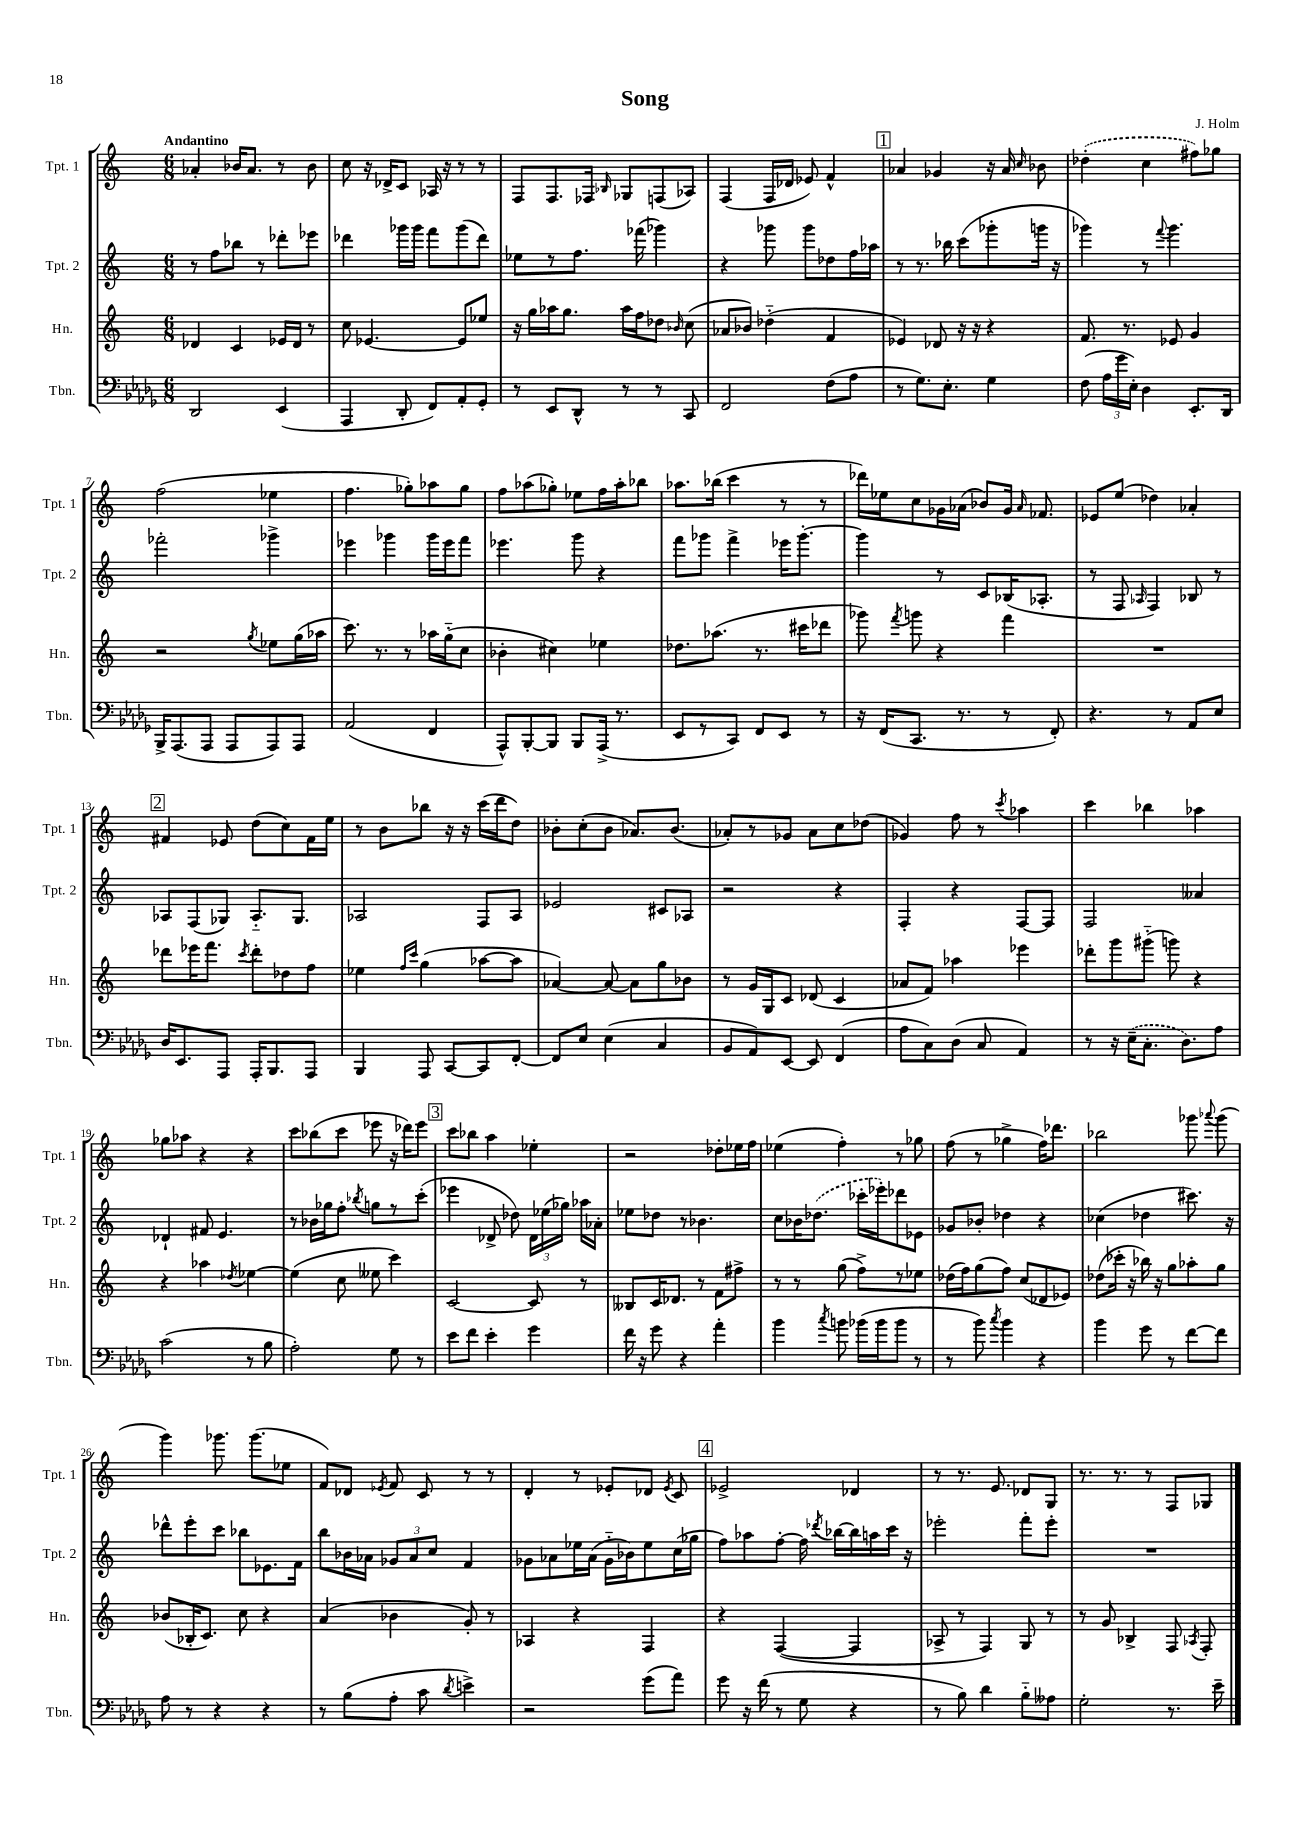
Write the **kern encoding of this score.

**kern	**kern	**kern	**kern
*staff4	*staff3	*staff2	*staff1
*clefF4	*clefG2	*clefG2	*clefG2
*k[b-e-a-d-g-]	*k[]	*k[]	*k[]
*M6/8	*M6/8	*M6/8	*M6/8
2DD-/	4d-/	8r	4a-'/
.	.	8ff\L	.
.	4c/	8bb-\J	16b-/LK
.	.	.	8.a-/J
.	.	8r	.
(4EE-/	16e-/LL	8ddd-'\L	8r
.	16d-/JJ	.	.
.	8r	8eee-\J	8b-\
=	=	=	=
4AAA-/	8cc\	4ddd-\	8cc\
.	[4.e-/	.	16r
.	.	.	16d-^/LK
8DD-'/	.	16ggg-\LL	8c/J
.	.	16ggg-\JJ	.
8FF/L)	.	8fff\L	16A-/
.	.	.	16r
8AA-'/	8e-/]L	(8ggg-\	8r
8GG-'/J	8ee-/J	8ddd-\J)	8r
=	=	=	=
8r	16r	8ee-\L	8F/L
.	16gg\LL	.	.
8EE-/L	16aa-\J	8r	8.F/
.	8.gg\J	.	.
8DD-^^/J	.	8.ff\J	.
.	.	.	16F-/Jk
.	.	.	16qqB-/
8r	16aa-\LL	.	8G-/L
.	16ff\J	(16fff-\	.
8r	8dd-\J	4ggg-\)	(8F/
.	16qqb-/	.	.
8CC/	(8cc\	.	8A-/J)
=	=	=	=
2FF/	8a-/L	4r	(4F/
.	8b-/J)	.	.
.	(4dd-'~\	8ggg-\	16F/LL
.	.	.	16d-/JJ
.	.	8ggg-\L	8e-/)
(8F\L	4f/	8dd-\	4f^^/
8A-\J	.	16ff\L	.
.	.	16aa-\JJ	.
=	=	=	=
8r	4e-/)	8r	4a-/
8.G-\L)	.	8.r	.
.	8d-/	.	4g-/
8.E-'\J	.	16bb-\	.
.	16r	(8ccc\L	.
.	16r	.	.
4G-\	4r	8ggg-'\	16r
.	.	.	16a-/
.	.	.	16qqcc/
.	.	16ggg\Jk	8b-\
.	.	16r	.
=	=	=	=
(8F\	8.f/	4ggg-\)	(4dd-'\
24A-\LL	.	.	.
24g-\	.	.	.
.	8.r	.	.
24E-'\JJ)	.	.	.
4D-\	.	8r	4cc\
.	.	8qqfff/	.
.	8e-/	4.ggg-\	.
8.EE-'/L	4g/	.	8ff#\L)
.	.	.	8gg-\J
16DD-/Jk	.	.	.
=	=	=	=
16BBB-^/LK	2r	2fff-'\	(2ff\
(8.AAA-/	.	.	.
8AAA-/J	.	.	.
8AAA-/L	.	.	.
.	8qgg/	.	.
8AAA-/)	8ee-\L	4ggg-^\	4ee-\
8AAA-/J	(16gg\L	.	.
.	16aa-\JJ	.	.
=	=	=	=
(2AA-/	8.ccc\)	4eee-\	4.ff\
.	8.r	.	.
.	.	4ggg-\	.
.	8r	.	8gg-'\L)
4FF/	16aa-\LL	16ggg-\LL	8aa-\
.	(16gg'~\J	16eee-\J	.
.	8cc\J	8fff\J	8gg-\J
=	=	=	=
8AAA-^^/L)	4b-'\	4.eee-\	8ff\L
[8BBB-'/	.	.	(8aa-\
8BBB-/]J	4cc#\)	.	8gg-'\J)
8BBB-/L	.	8ggg\	8ee-\L
(16AAA-^/Jk	4ee-\	4r	16ff\L
8.r	.	.	16aa-'\J
.	.	.	8bb-\J
=	=	=	=
8EE-/L	8.dd-\L	8fff\L	8.aa-\L
8r	.	8ggg-\J	.
.	(8.aa-\J	.	(16bb-\Jk
8CC/J)	.	4fff^\	4ccc\
8FF/L	8.r	.	.
8EE-/J	.	16eee-\LK	8r
.	16ccc#\LK	[8.ggg-'\J	.
8r	8ddd-\J	.	8r
=	=	=	=
16r	8ggg-\)	4ggg-\]	16ddd-\LL)
(16FF/LK	.	.	16ee-\J
.	8qfff/	.	.
8.CC/J	8ggg\	.	8cc\
.	4r	8r	16g-\L
8.r	.	.	(16a-\JJ
.	.	8c/L	8b-/L)
8r	4fff\	(16B-/K	16g-/Jk
.	.	.	16qqa-/
.	.	8.A-'/J	8.f-/
8FF'/)	.	.	.
=	=	=	=
4.r	2.r	8r	8e-/L
.	.	8F/	(8ee/J
.	.	16qqA-/	.
.	.	4F/)	4dd-\)
8r	.	.	.
8AA-/L	.	8B-/	4a-'/
8E-/J	.	8r	.
=	=	=	=
16D-/LK	8ddd-\L	8A-/L	4f#/
8.EE-/	.	.	.
.	16eee-\K	(8F/	.
.	8.fff\J	.	.
8AAA-/J	.	8G-/J)	8e-/
.	8qccc/	.	.
16AAA-'/LK	8ddd-'\L	8.A-'~/L	(8dd\L
8.BBB-/	.	.	.
.	8dd-\	.	8cc\)
.	.	8.G-/J	.
8AAA-/J	8ff\J	.	16f#\L
.	.	.	16ee\JJ
=	=	=	=
4BBB-/	4ee-\	2A-/	8r
.	.	.	8b\L
.	16qqff/LL	.	.
.	16qqccc/JJ	.	.
8AAA-/	(4gg\	.	8bb-\J
[8CC/L	.	.	16r
.	.	.	16r
8CC/]	[8aa-\L	8F/L	(16ccc\LL
.	.	.	16ddd\J
[8FF'/J	8aa-\]J	8A-/J	8dd\J)
=	=	=	=
8FF/]L	[4a-/)	2e-/	8b-'\L
8E-/J	.	.	(8cc'\
(4E-\	8a-/_	.	8b-\J
.	8a-\]L	.	8.a-/L)
4C/	8gg\	8c#/L	.
.	.	.	(8.b-/J
.	8b-\J	8A-/J	.
=	=	=	=
8BB-/L	8r	2r	8a-'/L)
8AA-/)	16g/LL	.	8r
.	16G/J	.	.
[8EE-/J	8c/J	.	8g-/J
8EE-/]	(8d-/	.	8a-\L
(4FF/	4c/	4r	8cc\
.	.	.	(8dd-\J
=	=	=	=
8A-\L	8a-/L	4F'/	4g-/)
8C\)	8f/J)	.	.
(8D-\J	4aa-\	4r	8ff\
8C/	.	.	8r
.	.	.	8qccc/
4AA-/)	4eee-\	[8F/L	4aa-\
.	.	8F/]J	.
=	=	=	=
8r	8ddd-'\L	2F/	4ccc\
16r	8ggg\	.	.
(16E-~\LK	.	.	.
8.C'\J	(8ggg#'~\J	.	4bb-\
.	8ggg\)	.	.
8.D-\L)	.	.	.
.	4r	4a--/	4aa-\
8A-\J	.	.	.
=	=	=	=
(2c\	4r	4d-`/	8gg-\L
.	.	.	8aa-\J
.	4aa-\	8f#/	4r
.	.	4.e/	.
.	8qdd-/	.	.
8r	[4ee-\	.	4r
8B-\	.	.	.
=	=	=	=
2A-'\)	(4ee-\]	8r	8ccc\L
.	.	16b-\LL	(8bb-\
.	.	16gg-\J	.
.	8cc\	8ff'\J	8ccc\J
.	.	8qbb-/	.
.	8ee--\	8gg\L	8eee-\
8G-\	4ccc\)	8r	16r
.	.	.	16ddd-\LK)
8r	.	(8ccc'\J	8eee-\J
=	=	=	=
8e-\L	[2c/	4eee-\	8ccc\L
8f\J	.	.	8bb-\J
4e-'\	.	8d-^/	4aa\
.	.	8dd-\)	.
4g-\	8c/]	24d-\LL	4ee-'\
.	.	(24ee-\	.
.	.	24gg-\JJ)	.
.	8r	16aa-\LL	.
.	.	16a-'\JJ	.
=	=	=	=
16f\	8B--/L	8ee-\L	2r
16r	.	.	.
8g-\	16c/K	8dd-\J	.
.	8.d-/J	.	.
4r	.	8r	.
.	8r	4.b-\	.
4a-'\	8f\L	.	8dd-'\L
.	8ff#^\J	.	16ee-\L
.	.	.	16ff\JJ
=	=	=	=
4b-\	8r	8cc\L	(4ee-\
.	8r	16b-\K	.
.	.	(8.dd-\J	.
8qcc/	.	.	.
8b\	(8gg\	.	4ff'\)
(16b-\LL	8ff^\L)	16ccc-'\LL	.
16b-\J	.	16eee-'\J)	.
8b-\J	8r	8ddd-\	8r
8r	8ee-\J	8e-\J	8gg-\
=	=	=	=
8r	(16dd-\LL	8g-/L	(8ff\
.	16ff\J)	.	.
8b-\)	(8gg\	8b-'/J	8r
8qcc/	.	.	.
4b-\	8ff\J)	4dd-\	4gg-^\
.	(8cc/L	.	.
4r	8d-/	4r	16ff\LK)
.	.	.	8.ddd-\J
.	8e-/J)	.	.
=	=	=	=
4b-\	(8dd-\L	(4cc-\	2bb-\
.	16ccc-'\Jk	.	.
.	16r	.	.
8g-\	16bb-\)	4dd-\	.
.	16r	.	.
8r	8gg\L	.	.
[8f\L	8aa-'\	8.ccc#\)	8ggg-\
.	.	.	8qqaaa-/
8f\]J	8gg\J	.	(8ggg-\
.	.	16r	.
=	=	=	=
8A-\	(8b-/L	8ddd-^^\L	4ggg\)
8r	16B-'/K	8eee'\	.
.	8.c/J)	.	.
4r	.	8ccc\J	8.ggg-\
.	8cc\	8bb-\L	.
.	.	.	(8.ggg-\L
4r	4r	8.e-\	.
.	.	.	8ee-\J
.	.	16f\Jk	.
=	=	=	=
8r	(4a/	8bb\L	8f/L)
(8B-\L	.	16b-\L	8d-/J
.	.	16a-\JJ	.
.	.	.	8qe-/
8A-'\J	4b-\	12g-/L	8f/
.	.	12a-/	.
8c\	.	.	8c/
.	.	12cc/J	.
8qd-/	.	.	.
4e^\)	8g'/)	4f/	8r
.	8r	.	8r
=	=	=	=
2r	4A-/	8g-\L	4d'/
.	.	8a-\	.
.	4r	16ee-\L	8r
.	.	(16a-\JJ	.
.	.	16g-'~\LL	8e-'/L
.	.	16b-\J)	.
(8g-\L	4F/	8ee-\	8d-/J
.	.	.	8qe-/
8a-\J)	.	(16cc\L	8c/
.	.	16gg-\JJ	.
=	=	=	=
8g-\	4r	8ff\L)	2e-^/
16r	.	8aa-\	.
(16f\	.	.	.
8r	([4F/	[8ff'\J	.
8G-\	.	16ff\]	.
.	.	8qddd-/	.
.	.	[16bb-\LL	.
4r	4F/]	16bb-\]	4d-/
.	.	16aa\	.
.	.	16ccc\JJ	.
.	.	16r	.
=	=	=	=
8r	8A-^/	2eee-'\	8r
8B-\)	8r	.	8.r
4d-\	4F/)	.	.
.	.	.	8.e/
8B-'~\L	8G/	8fff'\L	8d-/L
8A--\J	8r	8eee-'\J	8G/J
=	=	=	=
2G-'\	8r	2.r	8.r
.	8g/	.	.
.	.	.	8.r
.	4B-^/	.	.
.	.	.	8r
8.r	8F/	.	8F/L
.	8qA-/	.	.
.	8F'/	.	8G-/J
16e-~\	.	.	.
==	==	==	==
*-	*-	*-	*-
